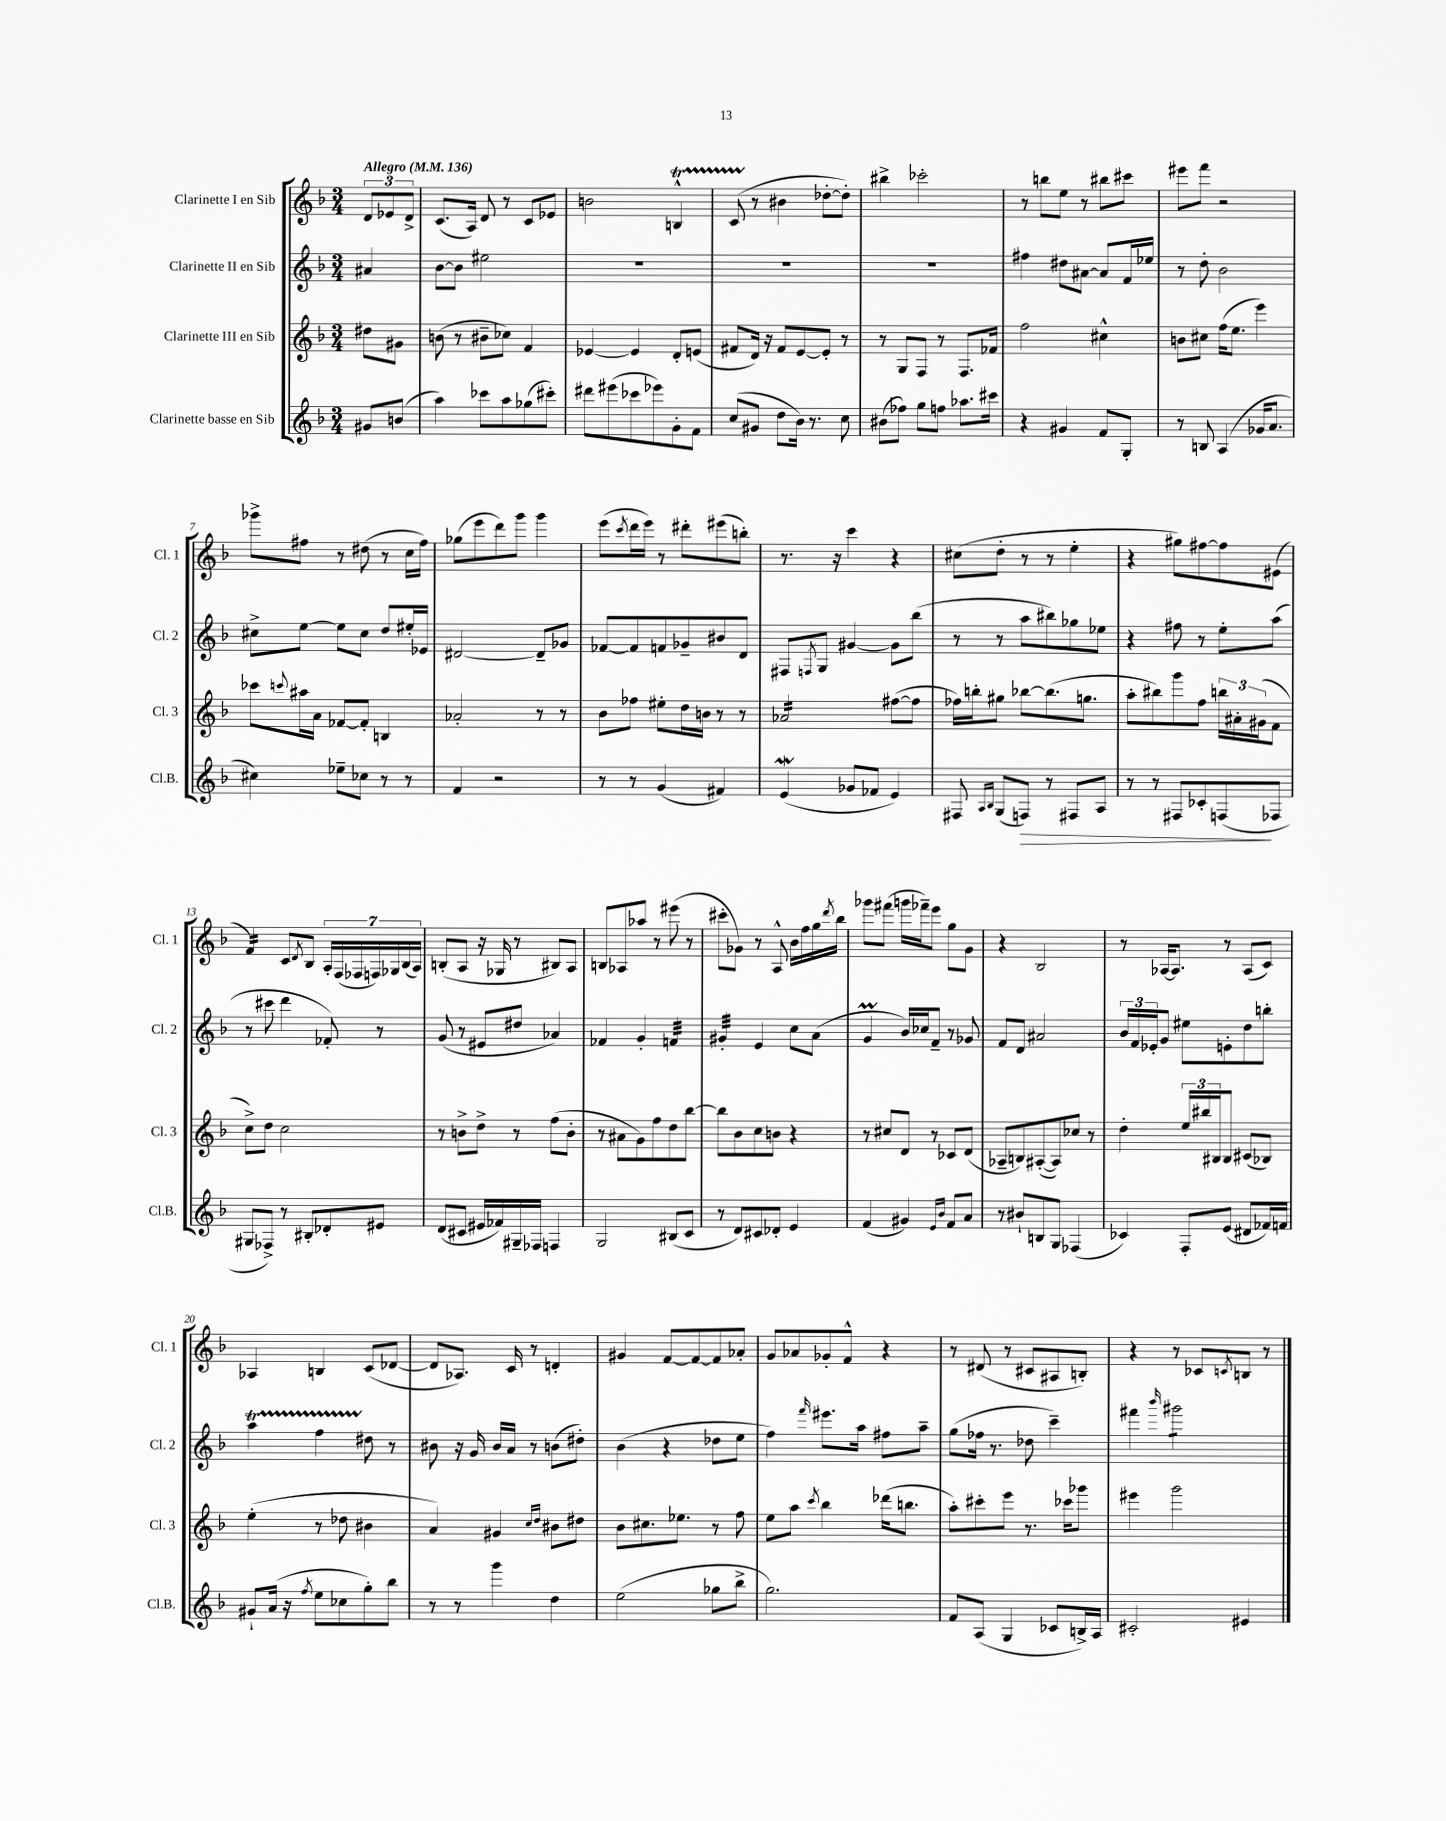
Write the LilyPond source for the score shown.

<<
\new StaffGroup <<
\new Staff = "s0" \with { instrumentName = "Clarinette I en Sib" shortInstrumentName = "Cl. 1" } {
    \clef treble \key f \major \numericTimeSignature \time 3/4 \partial 4 \tempo "Allegro" 4 = 136
    \tuplet 3/2 { d'8 ees'8 d'8-> } |
    c'8.( a16) d'8 r8 c'8 ees'8 |
    b'2 b4-^\startTrillSpan |
    c'8( r8\stopTrillSpan bis'4 des''8~-. des''8-.) |
    bis''4-> ces'''2-. |
    r8 b''8 e''8 r8 bis''8 cis'''8 |
    eis'''8 f'''8 r2 |
    ges'''8-> fis''8 r8 dis''8( r8 c''16 fis''16) |
    ges''8( e'''8 d'''8) g'''8 g'''4 |
    e'''8( \acciaccatura { c'''8 } d'''16 e'''16) r8 dis'''8-. eis'''8( b''8-.) |
    r8. r16 c'''4 r4 |
    cis''8( d''8-. r8 r8 e''4-. |
    r4 gis''8) fis''8~ fis''8 eis'8( |
    f'4:16) c'8 \acciaccatura { d'8 } bes8 \tuplet 7/4 { a16-. f16( fes16 f16) ges16 bes16( a16) } |
    b8-.( a8 r16 ges16 r8 bis8) a8 |
    b8 aes8 aes''8 r8 eis'''8( r8 |
    cis'''8-. ges'8) r8 a8-^ bes'16 f''16 g''16 \acciaccatura { d'''8 } bes''16 |
    ges'''8 fis'''8( g'''16 fes'''16--) e'''8 g''8 g'8 |
    r4 bes2 |
    r8 aes16~ aes8. r8 aes8( c'8) |
    aes4 b4 c'8( des'8~ |
    des'8 aes8.) c'16 r8 d'4-. |
    gis'4 f'8~ f'8~ f'8 aes'8-. |
    g'8 aes'8 ges'8-. f'8-^ r4 |
    r8 dis'8( r8 cis'8 ais8 b8-.) |
    r4 r8 ces'8 \acciaccatura { c'8 } b8 r8 \bar "|." |
}
\new Staff = "s1" \with { instrumentName = "Clarinette II en Sib" shortInstrumentName = "Cl. 2" } {
    \clef treble \key f \major \numericTimeSignature \time 3/4 \partial 4
    ais'4 |
    bes'8~ bes'8 eis''2 |
    R2. |
    R2. |
    R2. |
    fis''4 dis''8 ais'8~ ais'8 f'16 ees''16 |
    r8 d''8-. bes'2 |
    cis''8-> e''8~ e''8 cis''8 d''8 eis''16-. ees'16 |
    dis'2~ dis'8-- ges'8 |
    fes'8~ fes'8 f'8 ges'8-- bis'8 d'8 |
    fis8 \acciaccatura { f8 } g8 gis'4~ gis'8 bes''8( |
    r8 r8 a''8 bis''8) ges''8 ees''8 |
    r4 fis''8 r8 e''8-. a''8( |
    r8 cis'''8 d'''4 fes'8-.) r8 |
    g'8( r8 eis'8 dis''8 aes'4) |
    fes'4 g'4-. f'4:32 |
    gis'4:32-. e'4 c''8 a'8( |
    g'4\prall bes'16) ces''16 f'8-- r8 ges'8 |
    f'8 d'8 ais'2 |
    \tuplet 3/2 { bes'16 f'16 ees'16-. } g'8 eis''8 e'8-. d''8 b''8-. |
    a''4\startTrillSpan f''4 dis''8\stopTrillSpan r8 |
    bis'8 r16 g'16 bis'16 a'16 r8 b'8( dis''8-.) |
    bes'4( r4 des''8 e''8 |
    f''4) \grace { f'''16 } eis'''8. a''16 fis''8 a''8-- |
    g''8( fes''16 r8. des''8 c'''4--) |
    fis'''4 \grace { bes'''16 } gis'''2:8 \bar "|." |
}
\new Staff = "s2" \with { instrumentName = "Clarinette III en Sib" shortInstrumentName = "Cl. 3" } {
    \clef treble \key f \major \numericTimeSignature \time 3/4 \partial 4
    dis''8 gis'8 |
    b'8( r8 bis'8-- ces''8) f'4 |
    ees'4~ ees'4 d'8-. e'8( |
    fis'8 d'16) r16 fis'8 e'8~ e'8-. r8 |
    r8 g8 f8 r8 f8. fes'16 |
    f''2 cis''4-^ |
    b'8 cis''8 f''16( e''8. e'''4) |
    ces'''8 \appoggiatura { c'''8 } ais''16 a'16 fes'8~ fes'8-. b4 |
    aes'2-. r8 r8 |
    bes'8 fes''8 eis''8-. d''16 b'16 r8 r8 |
    aes'2:16 fis''8~( fis''8 |
    fes''16) b''16-. gis''8 bes''8~ bes''8.( g''8. |
    a''8-. bis''8) g'''8 f''8 \tuplet 3/2 { b''16 ais'16-. gis'16( } f'8 |
    c''8->) d''8 c''2 |
    r8 b'8-> d''8-> r8 f''8( b'8-. |
    r8 ais'8 g'8) f''8 d''8 bes''8~ |
    bes''8 bes'8 c''8 b'8 r4 |
    r8 cis''8 d'8 r8 ces'8 d'8( |
    aes8-- b8) ais8~-.( ais8) ces''8 r8 |
    d''4-. \tuplet 3/2 { e''16 bis''16 bis16 } bis8 cis'8( bes8) |
    e''4-.( r8 des''8 bis'4 |
    a'4) gis'4 \grace { c''16 d''16 } bis'8 dis''8 |
    bes'8 cis''8. ees''8. r8 f''8 |
    e''8 a''8 \acciaccatura { c'''8 } bes''4 des'''16( b''8. |
    a''8-.) cis'''8-. e'''8 r8. ces'''16 ges'''8 |
    eis'''4 g'''2 \bar "|." |
}
\new Staff = "s3" \with { instrumentName = "Clarinette basse en Sib" shortInstrumentName = "Cl.B." } {
    \clef treble \key f \major \numericTimeSignature \time 3/4 \partial 4
    gis'8 b'8( |
    a''4) ces'''8 a''8 ges''8( cis'''8-.) |
    dis'''8 eis'''8( ces'''8 ees'''8) g'8-. f'8 |
    c''8( gis'8 d''8 bes'16) r8. c''8 |
    bis'8( fes''8) g''8 f''8 aes''8. cis'''16 |
    r4 gis'4 f'8 g8-. |
    r8 b8 a4( ges'16 a'8. |
    cis''4) ees''8-- ces''8 r8 r8 |
    f'4 r2 |
    r8 r8 g'4( fis'4) |
    e'4\mordent( ges'8 fes'8 e'4) |
    fis8 \grace { a16 bes16 } g8( f8\>) r8 fis8 a8 |
    r8 r8 fis8 ces'8-. f8\!( fes8 |
    gis8 fes8->) r8 bis8-. des'8-. eis'8 |
    d'8( cis'8 eis'16 fes'16) gis16-- fes16 f4 |
    g2 bis8( c'8 |
    r8 d'8) cis'8 des'8-. e'4 |
    f'4( gis'4) \grace { e'16 bes'16 } f'8 a'8 |
    r8 bis'8-! b8 g8 fes4( |
    ces'4) f8-. e'8( dis'8 fes'16) f'16 |
    gis'8-! a'16( r16 \acciaccatura { f''8 } e''8 ces''8 g''8-.) bes''8 |
    r8 r8 g'''4 d''4 |
    e''2( ges''8 bes''8-> |
    g''2.) |
    f'8 a8( g4 ces'8 b16->) a16 |
    cis'2-. eis'4 \bar "|." |
}
>>
>>
